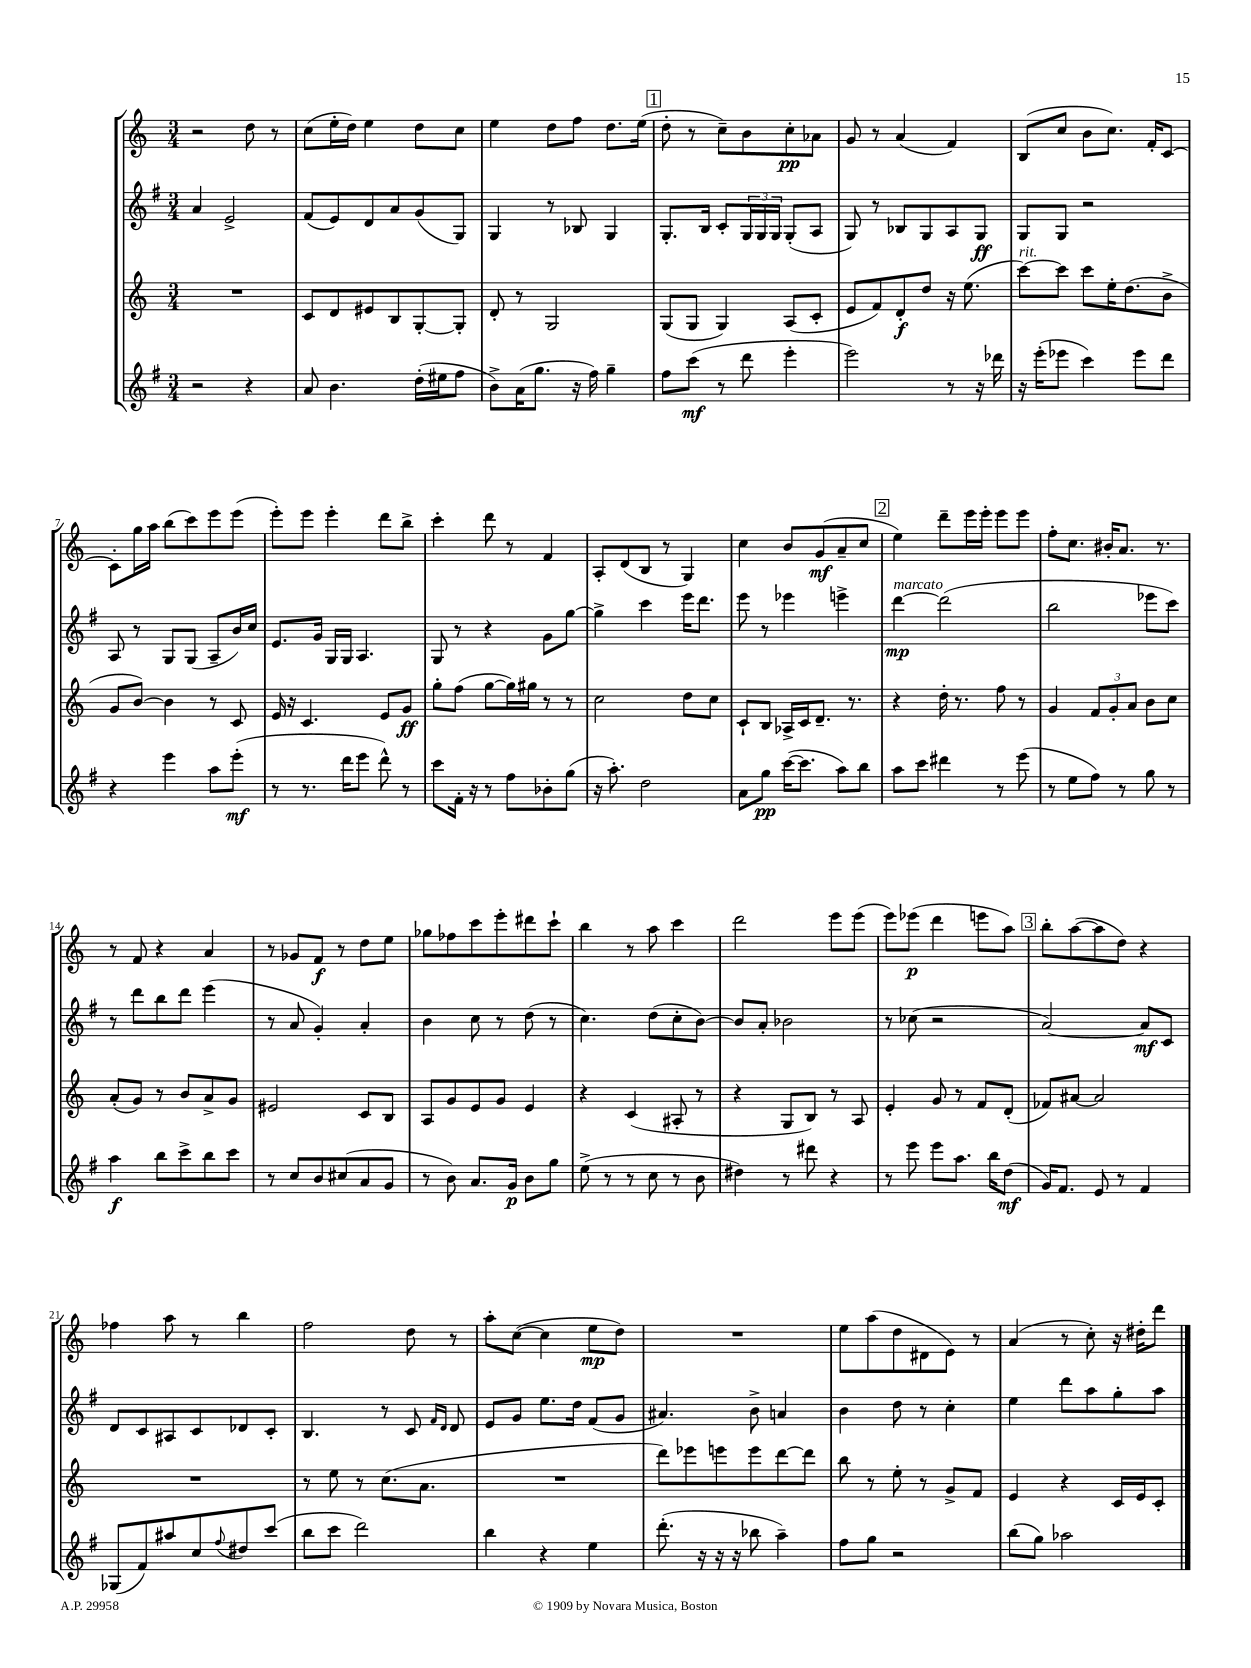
<<
\new StaffGroup <<
\new Staff = "s0" {
    \clef treble \key c \major \numericTimeSignature \time 3/4
    r2 d''8 r8 |
    c''8( e''16-. d''16) e''4 d''8 c''8 |
    e''4 d''8 f''8 d''8. e''16( |
    \mark \markup { \box "1" } d''8-. r8 c''8--) b'8 c''8-.\pp aes'8 |
    g'8 r8 a'4( f'4) |
    b8( c''8 b'8 c''8.) f'16-. c'8~ |
    c'8-. g''16 a''16 b''8( c'''8) e'''8 e'''8( |
    e'''8-.) e'''8 e'''4-. d'''8 b''8-> |
    c'''4-. d'''8 r8 f'4 |
    a8-. d'8( b8 r8 g4) |
    c''4 b'8 g'8\mf( a'8-- c''8 |
    \mark \markup { \box "2" } e''4) d'''8-- e'''16 e'''16-. e'''8 e'''8 |
    f''8-. c''8. bis'16-. a'8. r8. |
    r8 f'8 r4 a'4 |
    r8 ges'8 f'8\f r8 d''8 e''8 |
    ges''8 fes''8 c'''8 e'''8-. dis'''8 c'''8-! |
    b''4 r8 a''8 c'''4 |
    d'''2 e'''8 e'''8( |
    e'''8) ees'''8\p( d'''4 e'''8 a''8) |
    \mark \markup { \box "3" } b''8-. a''8~( a''8 d''8) r4 |
    fes''4 a''8 r8 b''4 |
    f''2 d''8 r8 |
    a''8-. c''8~( c''4 e''8\mp d''8) |
    R2. |
    e''8 a''8( d''8 dis'8 e'8) r8 |
    a'4( r8 c''8-.) r16 dis''16-. d'''8 \bar "|." |
}
\new Staff = "s1" {
    \clef treble \key g \major \numericTimeSignature \time 3/4
    a'4 e'2-> |
    fis'8( e'8) d'8 a'8 g'8( g8) |
    g4 r8 bes8 g4 |
    \mark \markup { \box "1" } g8.-. b16 c'8-. \tuplet 3/2 { g16 g16 g16 } g8-.( a8 |
    g8) r8 bes8 g8 a8 g8\ff |
    g8 g8 r2 |
    a8 r8 g8 g8( a8-- b'16) c''16 |
    e'8. g'16 g16 g16 a4. |
    g8 r8 r4 g'8 g''8~ |
    g''4-> c'''4 e'''16 d'''8. |
    e'''8 r8 ees'''4 e'''4-> |
    \mark \markup { \box "2" } d'''4~\mp^\markup { \italic "marcato" } d'''2( |
    b''2 ees'''8 c'''8) |
    r8 d'''8 b''8 d'''8 e'''4( |
    r8 a'8 g'4-.) a'4-. |
    b'4 c''8 r8 d''8( r8 |
    c''4.) d''8( c''8-. b'8~) |
    b'8 a'8-. bes'2 |
    r8 ces''8( r2 |
    \mark \markup { \box "3" } a'2~) a'8\mf c'8 |
    d'8 c'8 ais8 c'8 des'8 c'8-. |
    b4. r8 c'8 \grace { fis'16 d'16 } d'8 |
    e'8 g'8 e''8. d''16 fis'8( g'8 |
    ais'4.) b'8-> a'4 |
    b'4 d''8 r8 c''4-. |
    e''4 d'''8 a''8 g''8-. a''8 \bar "|." |
}
\new Staff = "s2" {
    \clef treble \key c \major \numericTimeSignature \time 3/4
    R2. |
    c'8 d'8 eis'8 b8 g8~-. g8-. |
    d'8-. r8 g2 |
    \mark \markup { \box "1" } g8( g8 g4) a8( c'8-. |
    e'8 f'8) d'8-.\f d''8 r16 e''8.( |
    c'''8~^\markup { \italic "rit." }) c'''8 c'''8 e''16-. d''8.( b'8-> |
    g'8 b'8~) b'4 r8 c'8 |
    e'16 r16 c'4. e'8 g'8\ff |
    g''8-. f''8( g''8~ g''16) gis''16 r8 r8 |
    c''2 d''8 c''8 |
    c'8-! b8 aes16-> c'16 d'8.-- r8. |
    \mark \markup { \box "2" } r4 d''16-. r8. f''8 r8 |
    g'4 \tuplet 3/2 { f'8 g'8-. a'8 } b'8 c''8 |
    a'8-.( g'8) r8 b'8 a'8-> g'8 |
    eis'2 c'8 b8 |
    a8 g'8 e'8 g'8 e'4 |
    r4 c'4( ais8-. r8 |
    r4 g8 b8) r8 a8 |
    e'4-. g'8 r8 f'8 d'8-.( |
    \mark \markup { \box "3" } fes'8) ais'8~ ais'2 |
    R2. |
    r8 e''8 r8 c''8.( a'8. |
    R2. |
    d'''8) ees'''8 e'''8 e'''8 d'''8~ d'''8 |
    b''8 r8 e''8-. r8 g'8-> f'8 |
    e'4 r4 c'16 e'16 c'8-. \bar "|." |
}
\new Staff = "s3" {
    \clef treble \key g \major \numericTimeSignature \time 3/4
    r2 r4 |
    a'8 b'4. d''16-.( eis''16 fis''8 |
    b'8->) a'16( g''8. r16 fis''16) g''4-- |
    \mark \markup { \box "1" } fis''8 c'''8\mf( r8 d'''8 e'''4-. |
    e'''2) r8 r16 des'''16 |
    r16 e'''16-.( ees'''8 c'''4) ees'''8 d'''8 |
    r4 e'''4 a''8 e'''8-.\mf( |
    r8 r8. d'''16 e'''8 d'''8-^) r8 |
    c'''8 fis'16-. r16 r8 fis''8 bes'8-. g''8( |
    r16 a''8.-.) d''2 |
    a'8 g''8\pp c'''16~( c'''8. a''8) b''8 |
    \mark \markup { \box "2" } a''8 c'''8 dis'''4 r8 e'''8( |
    r8 e''8 fis''8) r8 g''8 r8 |
    a''4\f b''8 c'''8-> b''8 c'''8 |
    r8 c''8 b'8 cis''8( a'8 g'8 |
    r8 b'8) a'8. g'16\p b'8 g''8 |
    e''8->( r8 r8 c''8 r8 b'8 |
    dis''4) r8 dis'''8 r4 |
    r8 e'''8 e'''8 a''8. b''16 d''8\mf( |
    \mark \markup { \box "3" } g'16) fis'8. e'8 r8 fis'4 |
    ges8( fis'8) ais''8 c''8 \appoggiatura { fis''8 } dis''8 c'''8( |
    b''8 c'''8 d'''2) |
    b''4 r4 e''4 |
    d'''8.-.( r16 r16 r16 bes''8 a''4--) |
    fis''8 g''8 r2 |
    b''8( g''8) aes''2 \bar "|." |
}
>>
>>
